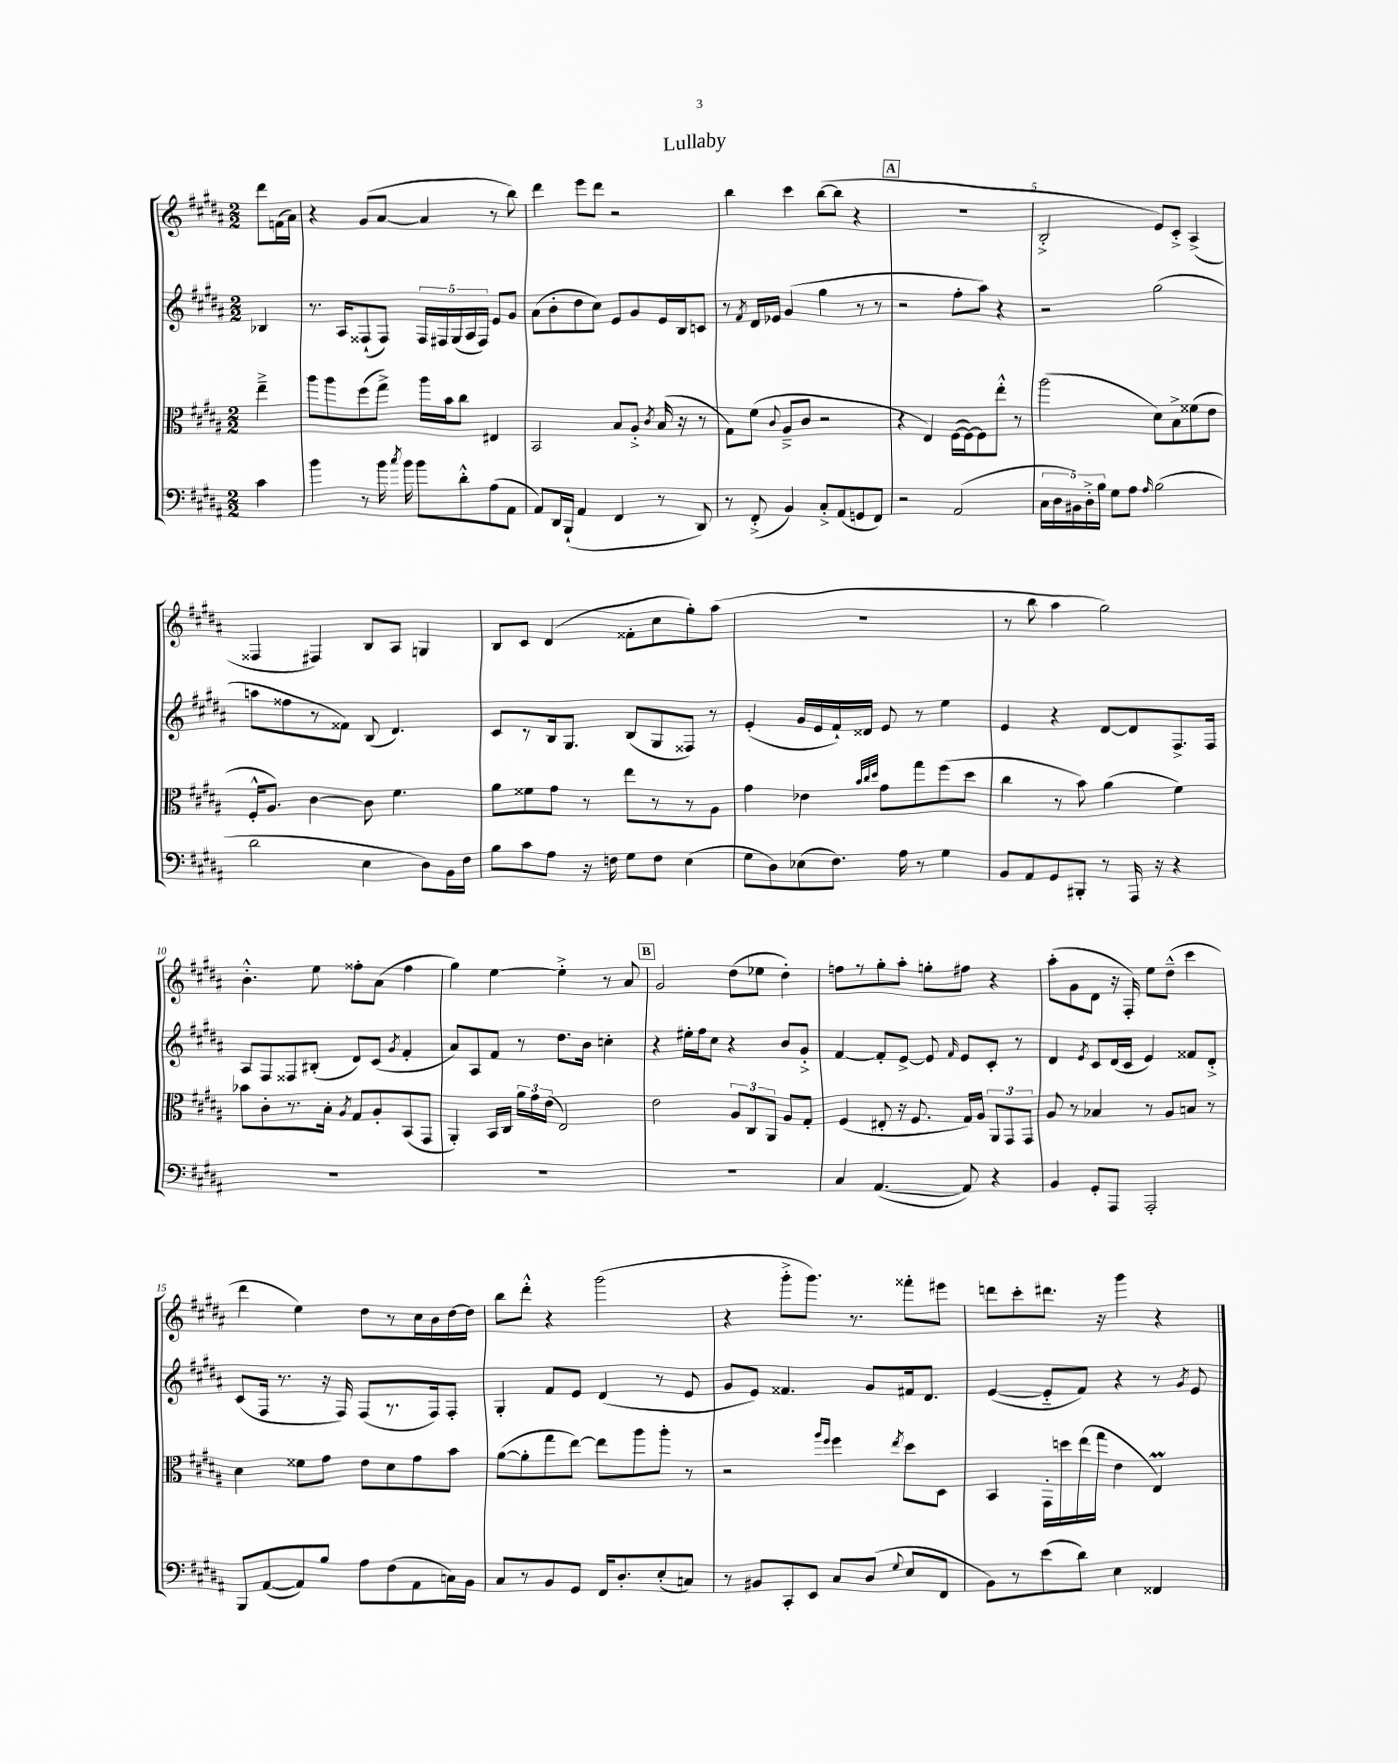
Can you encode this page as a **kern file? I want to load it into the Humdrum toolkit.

**kern	**kern	**kern	**kern
*staff4	*staff3	*staff2	*staff1
*clefF4	*clefC3	*clefG2	*clefG2
*k[f#c#g#d#a#]	*k[f#c#g#d#a#]	*k[f#c#g#d#a#]	*k[f#c#g#d#a#]
*M2/2	*M2/2	*M2/2	*M2/2
4c#	4ee~^	4B-	8ddd#
.	.	.	(16f
.	.	.	16a#)
=	=	=	=
4b	8aa#	8.r	4r
.	8aa#	.	.
.	.	16A#	.
8r	(8ff#	(8F##`	(8g#
16b	8gg#^)	8F##)	[8a#
8qcc#	.	.	.
16b	.	.	.
8b	16aa#	20F##	4a#]
.	.	20F#	.
.	16b	.	.
.	.	(20G#	.
8d#'^^	8cc#	.	.
.	.	20A#	.
.	.	20F#)	.
(8A#	4E#	8e	8r
8AA#	.	8g#	8bb)
=	=	=	=
8AA#)	2BB	(8a#	4ddd#
16DD#	.	8b'	.
(16BBB`	.	.	.
4AA#	.	8dd#	8eee
.	.	8cc#)	8ddd#
4FF#	8B	8e	2r
.	8A#'^	8g#	.
.	8qc#	.	.
8r	(16B	16e	.
.	16r	16B	.
8DD#)	8r	8c	.
=	=	=	=
8r	8G#)	8r	4bb
.	.	8qf#	.
(8FF#'^	(8f#	16d#	.
.	.	16e-	.
.	8qqc#	.	.
4BB)	8A#~^	(4g#	4ccc#
.	8c#	.	.
8C#'^	2r	4gg#	([8bb
(8AA#	.	.	8bb]
8GG	.	8r	4r
8FF#)	.	8r	.
=	=	=	=
2r	4r	2r	1r
.	4E)	.	.
(2AA#	([16F#	8ff#'	.
.	16F#_)	.	.
.	8F#]	8aa#)	.
.	8ee'^^	4r	.
.	8r	.	.
=	=	=	=
20C#	(2aa#	2r	2B'^
20D#	.	.	.
20BB#)	.	.	.
20D#'^	.	.	.
20B	.	.	.
8G#	.	.	.
8A#	.	.	.
16qqA#	.	.	.
(2B	8d#)	(2gg#	8e)
.	8B^	.	8c#'^
.	(8f##	.	(4A#^
.	8e	.	.
=	=	=	=
2d#	16F#'^^	8aa	4F##
.	8.A#)	.	.
.	.	8ff##	.
.	[4c#	8r	4F#)
.	.	8f##)	.
4E	8c#]	(8B	8B
.	4.f#	4.d#)	8A#
8D#)	.	.	4G
16BB	.	.	.
16F#	.	.	.
=	=	=	=
8B	8a#	8c#	8B
8c#	8f##	8r	8c#
8A#	8g#	16B	(4d#
.	.	8.G#	.
16r	8r	.	.
16F	.	.	.
8G#	8ee	(8B	8f##'
8F	8r	8G#	8cc#
(4E	8r	8F##)	8gg#')
.	8A#	8r	(8aa#
=	=	=	=
8G#	4g#	(4e'	1r
8D#)	.	.	.
(8E-	4e-	16g#	.
.	.	16e	.
8.F#)	.	16f#`)	.
.	.	16d##	.
.	32qqb	.	.
.	32qqcc#	.	.
.	32qqdd#	.	.
.	8g#	8e	.
16A#	.	.	.
8r	8gg#	8r	.
4G#	(8ff#	4ee	.
.	8dd#	.	.
=	=	=	=
8BB	4cc#	4e	8r
8AA#	.	.	8bb
8GG#	8r	4r	4aa#
8BBB#'	8b)	.	.
8r	(4a#	[8d#	2gg#)
16AAA#	.	8d#]	.
16r	.	.	.
4r	4f#)	8.F#^	.
.	.	16F#	.
=	=	=	=
1r	8b-	8A#	4.b'^^
.	8c#'	8F#	.
.	8.r	8F##	.
.	.	(8B#'	8ee
.	16B'	.	.
.	8qA#	.	.
.	8G#	8d#)	8ff##'
.	8A#'	(8c#	(8a#
.	.	8qg#	.
.	(8BB	4f#'	4ff##
.	8GG#	.	.
=	=	=	=
1r	4AA#')	8a#)	4gg#)
.	.	8A#	.
.	16BB	8f#	[4ee
.	16C#	.	.
.	24a#	8r	.
.	24g#	.	.
.	(24e	.	.
.	2E)	8.dd#	4ee'^]
.	.	16b	.
.	.	4cc'	8r
.	.	.	8a#
=	=	=	=
1r	2e	4r	2g#
.	.	16ee#'	.
.	.	16ff#	.
.	.	8cc#	.
.	12A#	4r	(8dd#
.	12C#	.	.
.	.	.	8ee-
.	12AA#	.	.
.	8A#	8b	4dd#')
.	8G#'	8g#'^	.
=	=	=	=
4C#	(4F#	[4f#	8ff
.	.	.	8r
([4.AA#	8E#'	8f#']	8gg#'
.	16r	[8e^	8aa#'
.	8.F#	.	.
.	.	8e]	8gg'
.	.	16qqf#	.
8AA#])	16G#)	8e	8ff#
.	16A#	.	.
4r	12AA#	8c#'	4r
.	12GG#	.	.
.	.	8r	.
.	12GG#	.	.
=	=	=	=
4BB	8A#	4d#	(8aa#'
.	8r	.	8g#
.	.	8qe	.
8GG#'	4B-	8c#	8d#
8AAA#	.	(16d#	16r
.	.	16c#	16F#')
2AAA#'	8r	4e)	8ee
.	8A#	.	(8dd#~^^
.	8B	8f##	4ccc#
.	8r	8d#'^	.
=	=	=	=
8BBB	4d#	(8c#	4ddd#
([8AA#	.	16F#	.
.	.	8.r	.
8AA#])	8f##	.	4ee)
8B	8g#	16r	.
.	.	16F#)	.
8A#	8e	(8F#	8dd#
(8F#	8d#	8.r	8r
8AA#	8g#	.	16cc#
.	.	16F#)	16b
16C)	8b	8F#'	[16dd#
16BB	.	.	16dd#]
=	=	=	=
8C#	([8a#	4G#'	8bb
8r	8a#']	.	8ddd#'^^
8BB	8gg#	8f#	4r
8GG#	[8ee)	8e	.
16FF#	8ee]	(4d#	(2ggg#
8.D#'	.	.	.
.	8aa#	.	.
(8E'	8aa#'	8r	.
8C)	8r	8e	.
=	=	=	=
8r	2r	8g#	4r
8BB#	.	8e)	.
8CC#'	.	4.f##	8ggg#'^
8EE	.	.	8.ggg#)
.	16qqaa#	.	.
.	16qqff#	.	.
8C#	4ff#	.	.
.	.	.	8.r
(8D#	.	8g#	.
8qqG#	8qee	.	.
8E	8dd#	16f#	8fff##'
.	.	8.d#	.
8FF#	8D#	.	8eee#
=	=	=	=
8BB)	4BB	([4e	8ddd
8r	.	.	8ccc#'
(8e	16GG#'	8e'~]	8.ddd#
.	16dd	.	.
8d#)	(16ee	8f#)	.
.	16gg#	.	16r
4E	4e	4r	4ggg#
4FF##	4E)	8r	4r
.	.	8qg#	.
.	.	8e	.
==	==	==	==
*-	*-	*-	*-
